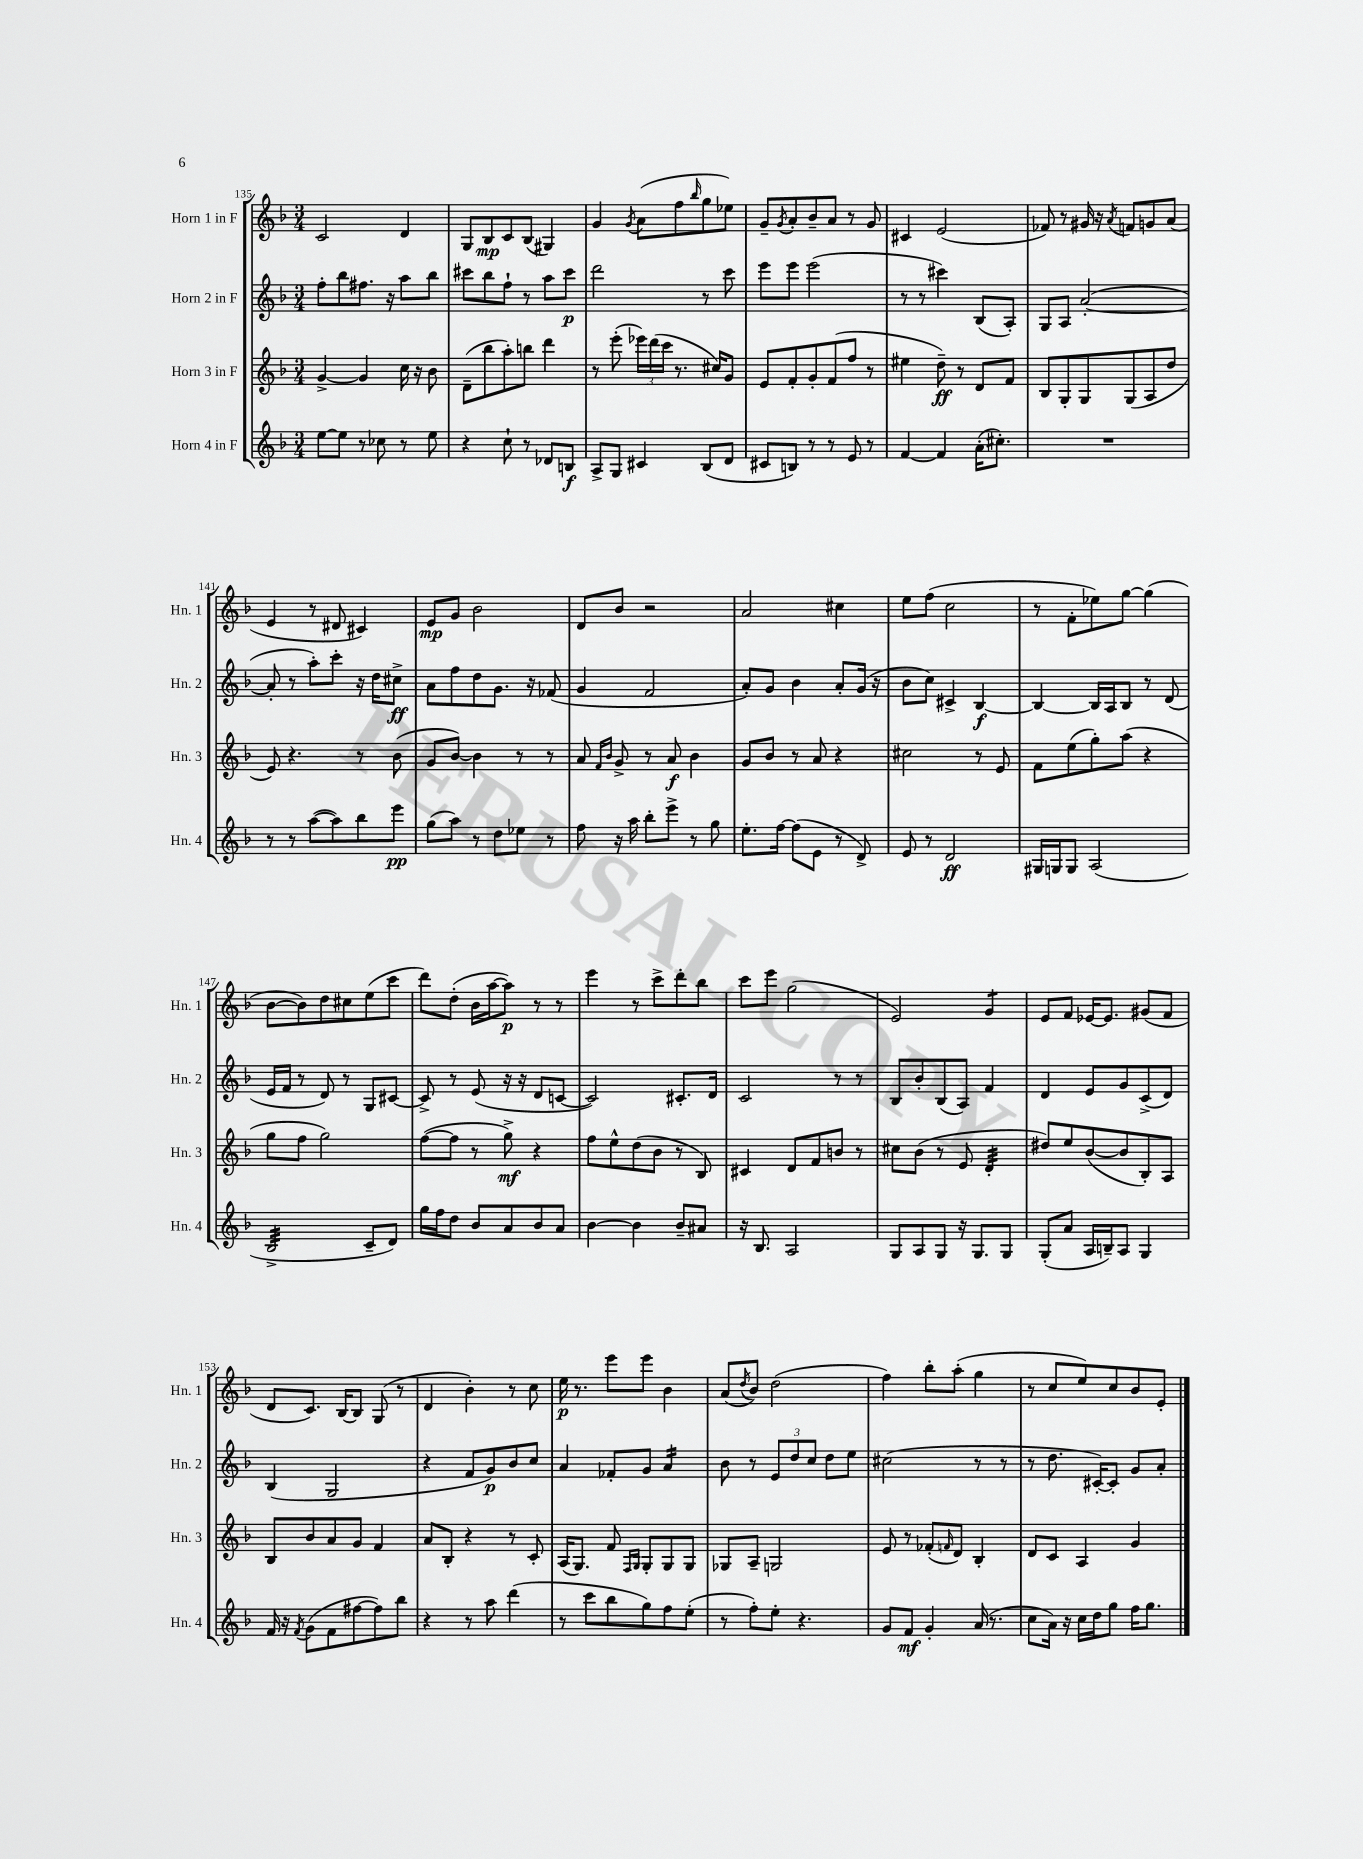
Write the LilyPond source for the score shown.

<<
\new StaffGroup <<
\new Staff = "s0" \with { instrumentName = "Horn 1 in F" shortInstrumentName = "Hn. 1" } {
    \clef treble \key f \major \numericTimeSignature \time 3/4
    c'2 d'4 |
    g8 bes8\mp c'8 bes8( gis4) |
    g'4 \acciaccatura { g'8 } a'8( f''8 \grace { bes''16 } g''8 ees''8) |
    g'8-- \acciaccatura { g'8 } a'8-. bes'8-- a'8 r8 g'8 |
    cis'4 e'2( |
    fes'8) r8 gis'16 r16 \acciaccatura { a'8 } f'8 g'8 a'8( |
    e'4 r8 dis'8 cis'4) |
    e'8\mp g'8 bes'2 |
    d'8 bes'8 r2 |
    a'2 cis''4 |
    e''8 f''8( c''2 |
    r8 f'8-. ees''8) g''8~ g''4( |
    bes'8~ bes'8) d''8 cis''8 e''8( c'''8 |
    d'''8) d''8-.( bes'16 a''16~ a''8\p) r8 r8 |
    e'''4 r8 c'''8-> d'''8-. bes''8 |
    c'''8 e'''8 g''2( |
    e'2) g'4:8 |
    e'8 f'8 ees'16~ ees'8. gis'8( f'8 |
    d'8 c'8.) bes16~ bes8 g8( r8 |
    d'4 bes'4-.) r8 c''8 |
    e''16\p r8. e'''8 e'''8 bes'4 |
    a'8( \acciaccatura { d''8 } bes'8) d''2( |
    f''4) bes''8-. a''8-.( g''4 |
    r8 c''8 e''8) c''8 bes'8 e'8-. \bar "|." |
}
\new Staff = "s1" \with { instrumentName = "Horn 2 in F" shortInstrumentName = "Hn. 2" } {
    \clef treble \key f \major \numericTimeSignature \time 3/4
    f''8-. bes''8 fis''8. r16 a''8 bes''8 |
    cis'''8 bes''8 f''8-! r8 a''8 cis'''8\p |
    d'''2 r8 c'''8 |
    e'''8 e'''8 e'''2( |
    r8 r8 cis'''4) bes8( a8-.) |
    g8 a8 a'2~-.( |
    a'8-. r8 a''8-.) c'''8-. r16 d''16 cis''8->\ff |
    a'8 f''8 d''8 g'8. r16 fes'8( |
    g'4 f'2 |
    a'8-.) g'8 bes'4 a'8-. g'16( r16 |
    bes'8 c''8) cis'4-> bes4~\f |
    bes4~ bes16 a16 bes8 r8 d'8( |
    e'16 f'16 r8 d'8) r8 g8 cis'8~ |
    cis'8-> r8 e'8( r16 r16 d'8 c'8~ |
    c'2) cis'8.-. d'16 |
    c'2 r8 r8 |
    bes8 bes'8-. bes8( a8) f'4 |
    d'4 e'8 g'8 c'8->( d'8) |
    bes4( g2 |
    r4 f'8 g'8\p) bes'8 c''8 |
    a'4 fes'8-. g'8 a'4:16 |
    bes'8 r8 \tuplet 3/2 { e'8 d''8 c''8 } d''8 e''8 |
    cis''2( r8 r8 |
    r8 d''8. cis'16~-.) cis'8-. g'8 a'8-. \bar "|." |
}
\new Staff = "s2" \with { instrumentName = "Horn 3 in F" shortInstrumentName = "Hn. 3" } {
    \clef treble \key f \major \numericTimeSignature \time 3/4
    g'4~-> g'4 c''16 r16 bes'8 |
    d'8--( bes''8 a''8-.) b''8 d'''4 |
    r8 e'''8-.( \tuplet 3/2 { ees'''16) d'''16( c'''16 } r8. cis''16) g'8 |
    e'8 f'8-. g'8-. f'8( f''8 r8 |
    eis''4 d''8--\ff) r8 d'8 f'8 |
    bes8 g8-. g8 g8( a8 d''8 |
    e'8) r4. r8 bes'8( |
    g'8 bes'8~) bes'4 r8 r8 |
    a'8 \grace { f'16 bes'16 } g'8-> r8 a'8\f bes'4 |
    g'8 bes'8 r8 a'8 r4 |
    cis''2 r8 e'8 |
    f'8 e''8( g''8-.) a''8( r4 |
    g''8 f''8 g''2) |
    f''8~( f''8 r8 g''8->\mf) r4 |
    f''8 e''8-^ d''8( bes'8 r8 bes8) |
    cis'4 d'8 f'8 b'8 r8 |
    cis''8 bes'8( r8 e'8 d'4:32-. |
    dis''8) e''8 bes'8~( bes'8 bes8-.) a8 |
    bes8 bes'8 a'8 g'8 f'4 |
    a'8 bes8-. r4 r8 c'8-. |
    a16( g8.) f'8 \grace { f16 g16 } g8-. g8 g8 |
    ges8 a8-- g2 |
    e'8 r8 fes'8-.( \grace { f'16 } d'8) bes4-. |
    d'8 c'8 a4 g'4 \bar "|." |
}
\new Staff = "s3" \with { instrumentName = "Horn 4 in F" shortInstrumentName = "Hn. 4" } {
    \clef treble \key f \major \numericTimeSignature \time 3/4
    e''8~ e''8 r8 ces''8 r8 e''8 |
    r4 c''8-! r8 des'8 b8\f |
    a8-> g8 cis'4 bes8( d'8 |
    cis'8 b8) r8 r8 e'8 r8 |
    f'4~ f'4 a'16-.( cis''8.-.) |
    R2. |
    r8 r8 a''8~( a''8) bes''8 e'''8\pp |
    g''8( a''8) r8 d''8 ees''8 r8 |
    f''8 r16 a''16 bes''8-. e'''8-> r8 g''8 |
    e''8.-. f''16~ f''8( e'8 r8 d'8->) |
    e'8 r8 d'2\ff |
    gis16 g16 g8 a2( |
    bes2:32-> c'8-- d'8) |
    g''16 f''16 d''8 bes'8 a'8 bes'8 a'8 |
    bes'4~ bes'4 bes'8-- ais'8 |
    r16 bes8. a2 |
    g8 a8 g8 r16 g8. g8 |
    g8-.( a'8 a16 b16--) a8 g4 |
    f'16 r16 \acciaccatura { f'8 } g'8( f'8 fis''8~ fis''8) bes''8 |
    r4 r8 a''8 d'''4( |
    r8 c'''8 bes''8 g''8) f''8 e''8-.( |
    r8 f''8-.) e''8-. r4. |
    g'8 f'8\mf g'4-. a'16( r8. |
    c''8 a'16) r16 c''16 d''16 g''8 f''16 g''8. \bar "|." |
}
>>
>>
\layout { \context { \Score currentBarNumber = #135 } }
